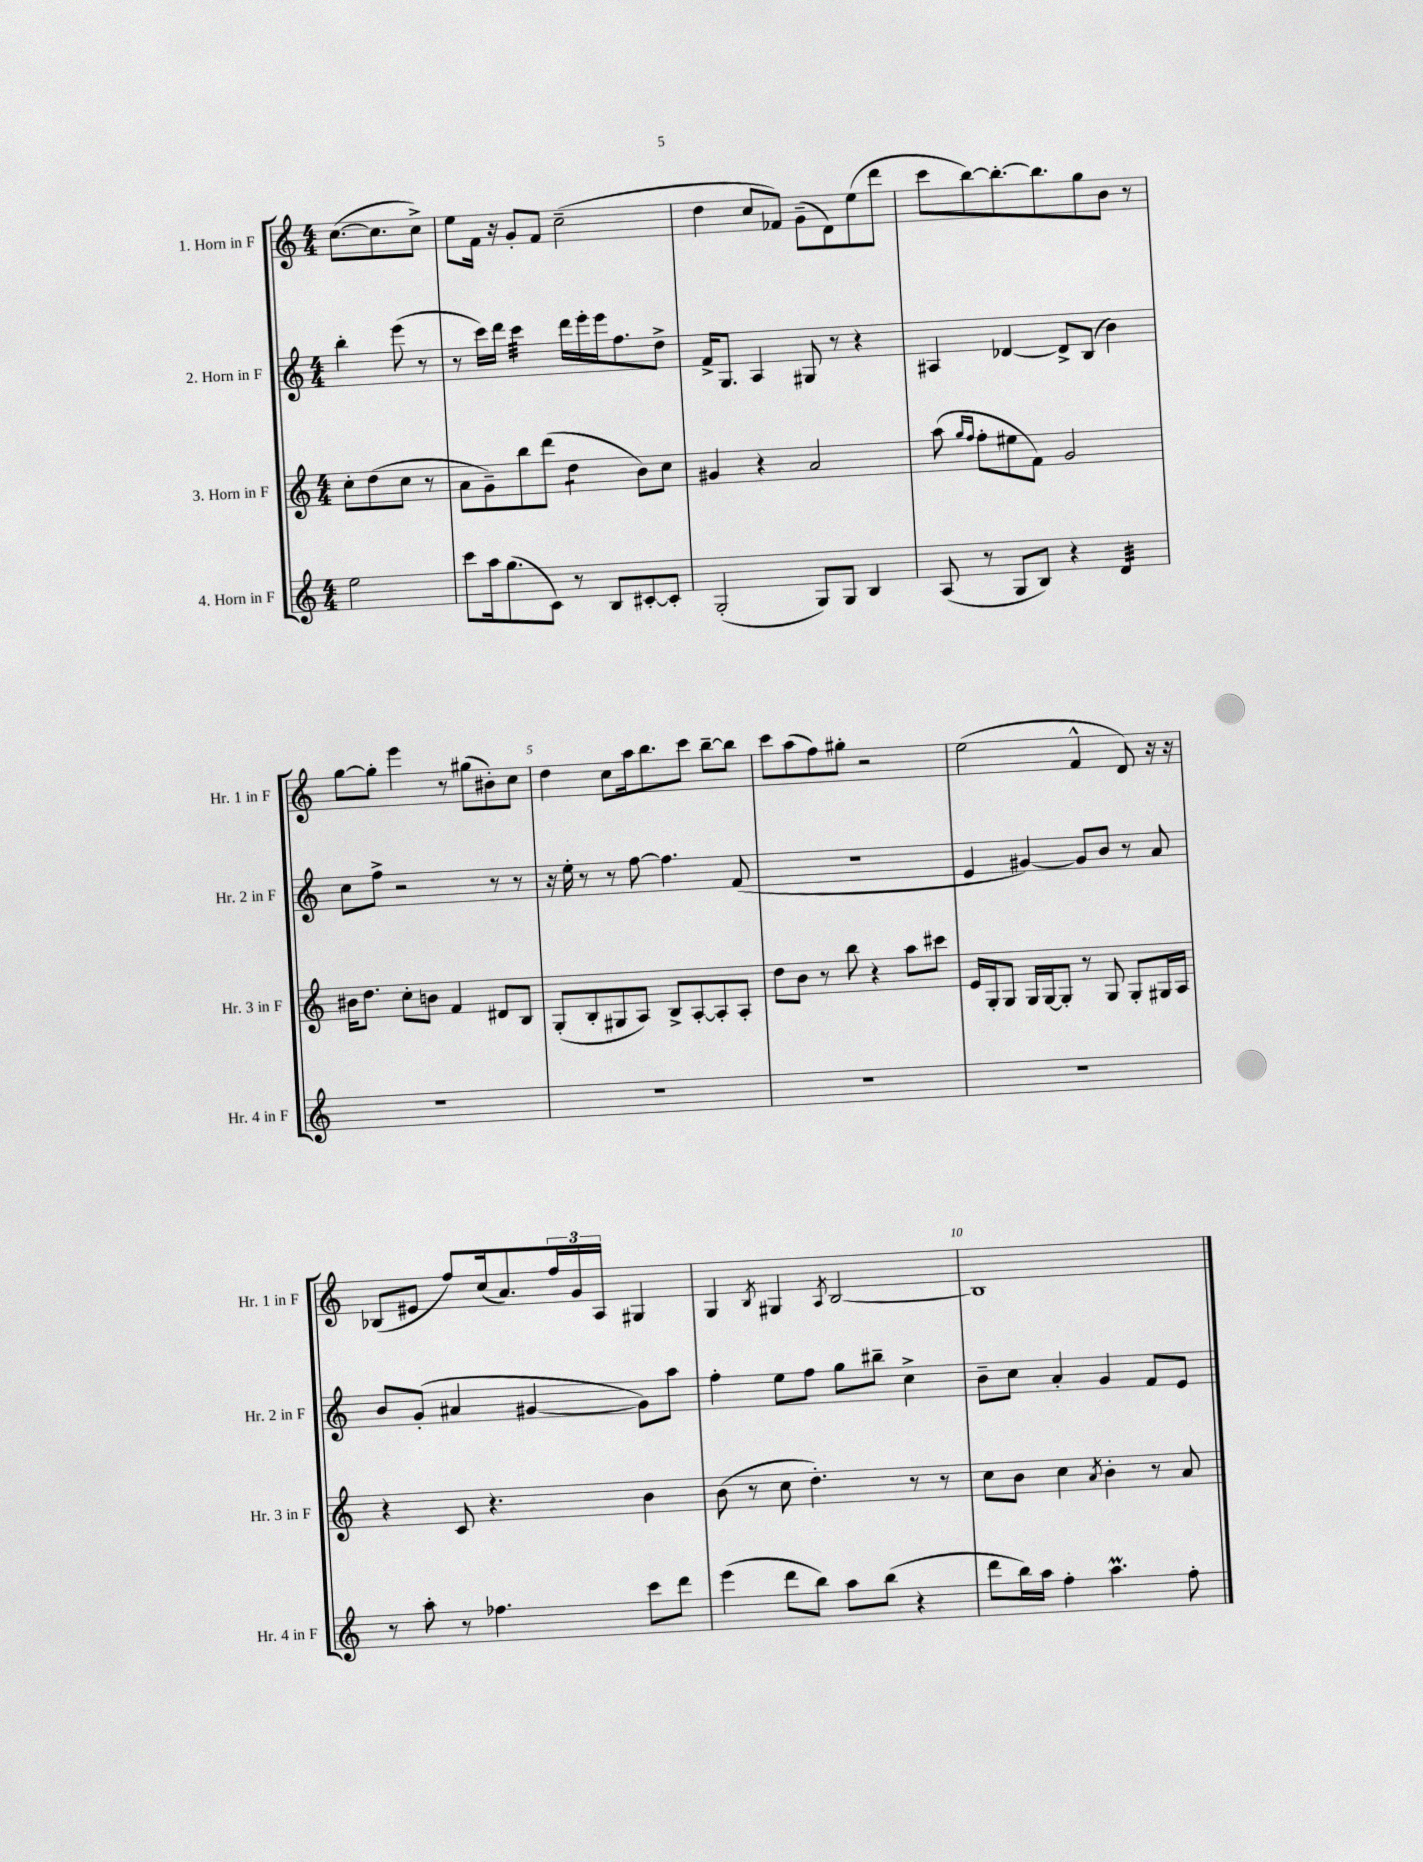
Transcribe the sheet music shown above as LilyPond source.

<<
\new StaffGroup <<
\new Staff = "s0" \with { instrumentName = "1. Horn in F" shortInstrumentName = "Hr. 1 in F" } {
    \clef treble \key c \major \numericTimeSignature \time 4/4 \partial 2
    c''8.~( c''8. c''8->) |
    e''8 f'16 r16 g'8-. f'8 c''2--( |
    d''4 c''8 fes'8) g'8--( d'8) e''8( d'''8 |
    c'''8 b''8~) b''8.~-. b''8. g''8 b'8 r8 |
    g''8~ g''8-. e'''4 r8 gis''8( bis'8-.) c''8 |
    d''4 c''8 a''16 b''8. c'''8 b''8~-- b''8 |
    c'''8 a''8( f''8) gis''8-. r2 |
    e''2( f'4-^ d'8) r16 r16 |
    bes8( eis'8 f''8) c''16( a'8.) \tuplet 3/2 { f''16 g'16 a16 } gis4 |
    g4 \acciaccatura { b8 } gis4 \acciaccatura { a8 } b2~ |
    b1 \bar "|." |
}
\new Staff = "s1" \with { instrumentName = "2. Horn in F" shortInstrumentName = "Hr. 2 in F" } {
    \clef treble \key c \major \numericTimeSignature \time 4/4 \partial 2
    b''4-. e'''8( r8 |
    r8 c'''16) d'''16 c'''4:32 d'''16 e'''16-. e'''16 f''8. d''8-> |
    f'16-> g8. a4 gis8 r8 r4 |
    ais4 des'4~ des'8-> b8( b'4) |
    c''8 f''8-> r2 r8 r8 |
    r16 e''16-. r8 r8 f''8~ f''4. f'8( |
    R1 |
    e'4 gis'4~) gis'8 b'8 r8 a'8 |
    b'8 g'8-.( ais'4 gis'4~ gis'8) a''8 |
    f''4-. e''8 f''8 g''8 bis''8-- c''4-> |
    b'8-- c''8 a'4-. g'4 f'8 e'8 \bar "|." |
}
\new Staff = "s2" \with { instrumentName = "3. Horn in F" shortInstrumentName = "Hr. 3 in F" } {
    \clef treble \key c \major \numericTimeSignature \time 4/4 \partial 2
    c''8-. d''8( c''8 r8 |
    a'8 g'8--) b''8 d'''8( d''4:8 b'8) c''8 |
    gis'4 r4 a'2 |
    a''8( \grace { g''16 f''16 } f''8-. eis''8 f'8) g'2 |
    bis'16 d''8. c''8-. b'8 f'4 dis'8 b8 |
    g8-.( b8-. gis8 a8) b8-> a8~-. a8-. a8-. |
    d''8 b'8 r8 b''8 r4 a''8 cis'''8 |
    e'16 g16-. g8 g16 g16~ g8-. r8 g8 g8-. gis16 a16 |
    r4 c'8 r4. b'4 |
    b'8( r8 c''8 d''4.-.) r8 r8 |
    c''8 b'8 c''4 \acciaccatura { a'8 } b'4-. r8 a'8 \bar "|." |
}
\new Staff = "s3" \with { instrumentName = "4. Horn in F" shortInstrumentName = "Hr. 4 in F" } {
    \clef treble \key c \major \numericTimeSignature \time 4/4 \partial 2
    e''2 |
    c'''8 a''16 g''8.( c'8) r8 b8 cis'8~-. cis'8-. |
    g2-.( g8) g8 b4 |
    a8( r8 g8 b8) r4 d'4:32 |
    R1 |
    R1 |
    R1 |
    R1 |
    r8 a''8-. r8 fes''4. c'''8 d'''8 |
    e'''4( d'''8 b''8) a''8 b''8( r4 |
    d'''8 b''16) a''16 f''4-. a''4.\prall f''8-. \bar "|." |
}
>>
>>
\layout { \context { \Score \override BarNumber.break-visibility = ##(#f #t #t) barNumberVisibility = #(every-nth-bar-number-visible 5) } }
